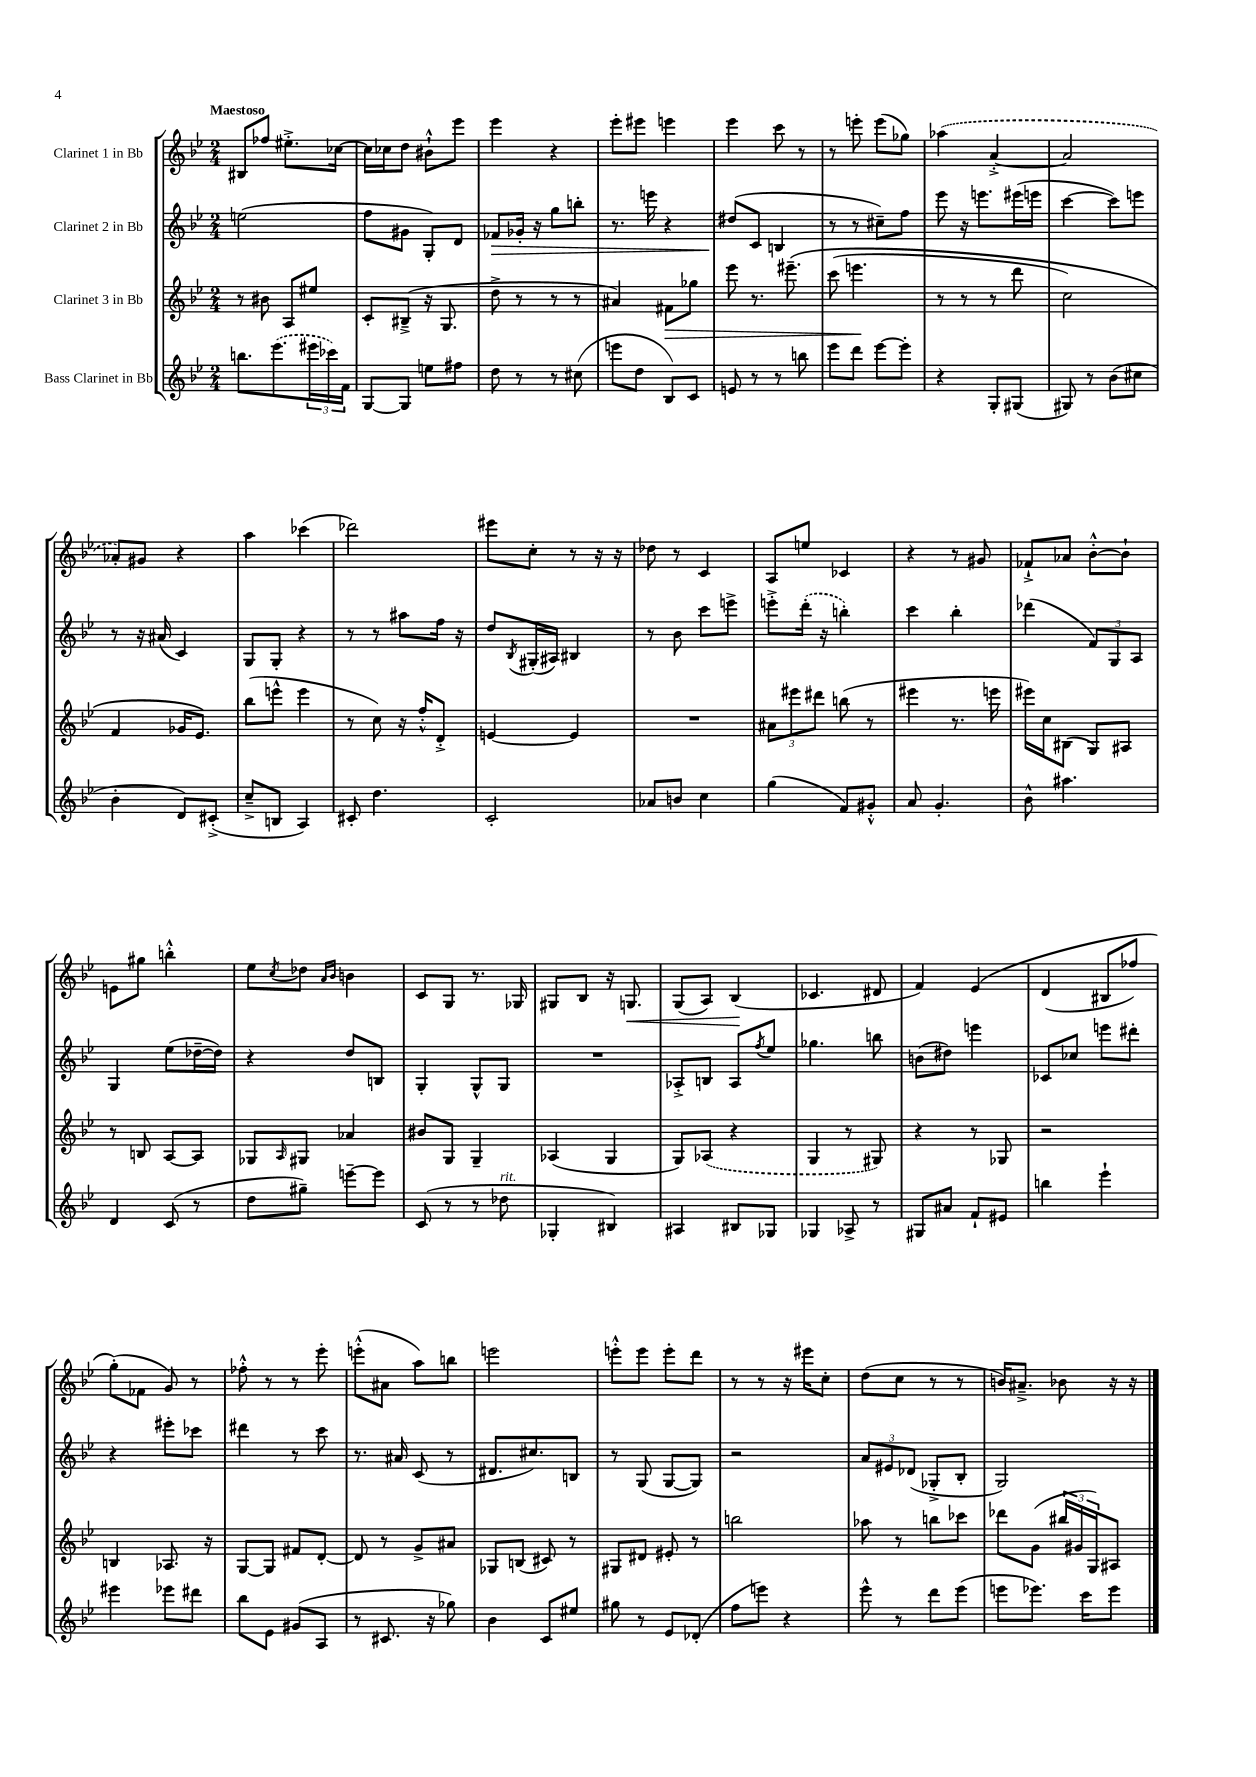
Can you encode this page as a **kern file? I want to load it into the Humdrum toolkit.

**kern	**kern	**dynam	**kern	**dynam	**kern	**dynam
*part4	*part3	*part3	*part2	*part2	*part1	*part1
*staff4	*staff3	*staff3	*staff2	*staff2	*staff1	*staff1
*I"Bass Clarinet in Bb	*I"Clarinet 3 in Bb	*	*I"Clarinet 2 in Bb	*	*I"Clarinet 1 in Bb	*
*clefG2	*clefG2	*	*clefG2	*	*clefG2	*
*k[b-e-]	*k[b-e-]	*	*k[b-e-]	*	*k[b-e-]	*
*M2/4	*M2/4	*	*M2/4	*	*M2/4	*
=1	=1	=1	=1	=1	=1	=1
!	!	!	!	!	!LO:TX:a:B:t=Maestoso	!
8.bbn\L	8r	.	(2een\	.	8B#X/L	.
.	8b#X\	.	.	.	8ff-X/J	.
(8.eee-\	.	.	.	.	.	.
.	8A/L	.	.	.	8.ee#X'^\L	.
24eee#X\L	8ee#X/J	.	.	.	.	.
24ccc-X\)	.	.	.	.	.	.
.	.	.	.	.	[16cc-X\Jk	.
24f\JJ	.	.	.	.	.	.
=2	=2	=2	=2	=2	=2	=2
[8G/L	8c'/L	.	8ff\L	.	16cc-\LL]	.
.	.	.	.	.	16cc-X\J	.
8G/J]	(8B#X~^/J	.	8g#X\J	.	8dd\J	.
8een\L	16r	.	8G'/L)	.	8b#X`^^\L	.
.	8.G/	.	.	.	.	.
8ff#X\J	.	.	8d/J	.	8eee-\J	.
=3	=3	=3	=3	=3	=3	=3
!	!	!	!	!LO:HP:b	!	!
8dd\	8dd^\	.	8f-X/L	>	4eee-\	.
8r	8r	.	16g-X'/Jk	.	.	.
.	.	.	16r	.	.	.
8r	8r	.	8gg\L	.	4r	.
(8cc#X\	8r	.	8bbn'\J	.	.	.
=4	=4	=4	=4	=4	=4	=4
8eeen\L	4a#X/)	.	8.r	.	8eee-'\L	.
8dd\J	.	.	.	.	8eee#X\J	.
.	.	.	16eeen\	.	.	.
!	!	!LO:HP:b	!	!	!	!
8B-/L)	8f#X\L	>	4r	.	4eeen\	.
8c/J	8gg-X\J	.	.	.	.	.
=5	=5	=5	=5	=5	=5	=5
8en/	8eee-\	.	(8dd#X/L	.	4eee-\	.
8r	8.r	.	8c/J	]	.	.
8r	.	.	4Bn/	.	8ccc\	.
.	(8.eee#X~\	.	.	.	.	.
8bbn\	.	.	.	.	8r	.
=6	=6	=6	=6	=6	=6	=6
8eee-\L	(8ccc\	.	8r	.	8r	.
8ddd\J	4.eeen\	.	8r	.	8eeen'\	.
[8eee-\L	.	.	8cc#X~\L)	.	(8eee\L	.
8eee-'\J]	.	.	8ff\J	.	8gg-X\J)	.
.	.	]	.	.	.	.
=7	=7	=7	=7	=7	=7	=7
4r	8r	.	8eee-\	.	(4aa-X\	.
.	8r	.	16r	.	.	.
.	.	.	8.eeen\L	.	.	.
8G'/L	8r	.	.	.	[4a'^/	.
(8G#X/J	8ddd\	.	(16eee#X\L	.	.	.
.	.	.	16eeen\JJ	.	.	.
=8	=8	=8	=8	=8	=8	=8
8G#X/)	2cc\)	.	[4ccc\	.	2a/]	.
8r	.	.	.	.	.	.
(8b-\L	.	.	8ccc\L])	.	.	.
8cc#X\J	.	.	8eeen\J	.	.	.
!!LO:LB:g=z
=9	=9	=9	=9	=9	=9	=9
4b-'\	4f/	.	8r	.	8a-X'/L)	.
.	.	.	16r	.	8g#X/J	.
.	.	.	(16a#X/	.	.	.
8d/L)	16g-X/KL	.	4c/)	.	4r	.
.	8.e-/J)	.	.	.	.	.
(8c#X'^/J	.	.	.	.	.	.
=10	=10	=10	=10	=10	=10	=10
8cc~^/L	(8bb-\L	.	8G/L	.	4aa\	.
8Bn/J	8eeen^^\J	.	8G'/J	.	.	.
4A/)	4eee\	.	4r	.	(4ccc-X\	.
=11	=11	=11	=11	=11	=11	=11
8c#X'/	8r	.	8r	.	2ddd-X\)	.
4.dd\	8cc\)	.	8r	.	.	.
.	16r	.	8aa#X\L	.	.	.
.	16ff'^^/KL	.	.	.	.	.
.	8d'^/J	.	16ff\Jk	.	.	.
.	.	.	16r	.	.	.
=12	=12	=12	=12	=12	=12	=12
2c'/	[4en/	.	8dd/L	.	8eee#X\L	.
.	.	.	8qB-/	.	.	.
.	.	.	(16G#X'/L	.	8cc'\J	.
.	.	.	16A#X/JJ)	.	.	.
.	4e/]	.	4B#X/	.	8r	.
.	.	.	.	.	16r	.
.	.	.	.	.	16r	.
=13	=13	=13	=13	=13	=13	=13
8a-X/L	2r	.	8r	.	8dd-X\	.
8bn/J	.	.	8b-\	.	8r	.
4cc\	.	.	8ccc\L	.	4c/	.
.	.	.	8eeen^\J	.	.	.
=14	=14	=14	=14	=14	=14	=14
(4gg\	12a#X\L	.	8eeen'^\L	.	8A/L	.
.	12eee#X\	.	.	.	.	.
.	.	.	(16ddd'\Jk	.	8een/J	.
.	12ddd#X\J	.	.	.	.	.
.	.	.	16r	.	.	.
8f/L)	(8bbn\	.	4bbn'\)	.	4c-X/	.
8g#X'^^/J	8r	.	.	.	.	.
=15	=15	=15	=15	=15	=15	=15
8a/	4eee#X\	.	4ccc\	.	4r	.
4.g'/	.	.	.	.	.	.
.	8.r	.	4bb-'\	.	8r	.
.	.	.	.	.	8g#X/	.
.	16eeen\	.	.	.	.	.
=16	=16	=16	=16	=16	=16	=16
8b-^^\	16eee#X\LL)	.	(4ddd-X\	.	8f-X`^/L	.
.	16cc\J	.	.	.	.	.
4.aa#X\	(8B#X\J	.	.	.	8a-X/J	.
.	8G/L)	.	12f/L)	.	[8b-'^^\L	.
.	.	.	12G/	.	.	.
.	8A#X/J	.	.	.	8b-`\J]	.
.	.	.	12A/J	.	.	.
!!LO:LB:g=z
=17	=17	=17	=17	=17	=17	=17
4d/	8r	.	4G/	.	8en\L	.
.	8Bn/	.	.	.	8gg#X\J	.
(8c/	[8A/L	.	(8ee-\L	.	4bbn'^^\	.
8r	8A/J]	.	[16dd-X~\L	.	.	.
.	.	.	16dd-\JJ])	.	.	.
=18	=18	=18	=18	=18	=18	=18
8dd\L	8G-X/L	.	4r	.	8ee-\L	.
.	16qqA/	.	.	.	8qcc/	.
8gg#X~\J)	8G#X/J	.	.	.	8dd-X\J	.
.	.	.	.	.	16qqa/LL	.
.	.	.	.	.	16qqb-/JJ	.
[8eeen~\L	4a-X/	.	8dd/L	.	4bn\	.
8eee\J]	.	.	8Bn/J	.	.	.
=19	=19	=19	=19	=19	=19	=19
(8c/	8b#X/L	.	4G'/	.	8c/L	.
8r	8G/J	.	.	.	8G/J	.
8r	4G~/	.	8G^^/L	.	8.r	.
!LO:TX:a:i:t=rit.	!	!	!	!	!	!
8dd-X\	.	.	8G/J	.	.	.
.	.	.	.	.	16G-X/	.
=20	=20	=20	=20	=20	=20	=20
4G-X'/	(4A-X/	.	2r	.	8G#X/L	.
.	.	.	.	.	8B-/J	.
4B#X/)	4G/	.	.	.	16r	.
!	!	!	!	!	!	!LO:HP:b
.	.	.	.	.	8.Gn/	<
=21	=21	=21	=21	=21	=21	=21
4A#X/	8G/L)	.	8A-X'^/L	.	(8G/L	.
.	(8A-X/J	.	8Bn/J	.	8A/J)	.
8B#X/L	4r	.	8A-/L	.	(4B-/	.
.	.	.	8qff/	.	.	.
8G-X/J	.	.	8ee-/J	.	.	.
.	.	.	.	.	.	[
=22	=22	=22	=22	=22	=22	=22
4G-X/	4G/	.	4.gg-X\	.	4.c-X/	.
8A-X^/	8r	.	.	.	.	.
8r	8G#X/)	.	8bbn\	.	8d#X/	.
=23	=23	=23	=23	=23	=23	=23
8G#X/L	4r	.	(8bn\L	.	4f/)	.
8a#X/J	.	.	8dd#X\J)	.	.	.
8f`/L	8r	.	4eeen\	.	(4e-/	.
8e#X/J	8G-X/	.	.	.	.	.
=24	=24	=24	=24	=24	=24	=24
4bbn\	2r	.	8c-X/L	.	(4d/	.
.	.	.	8cc-X/J	.	.	.
4eee-`\	.	.	8eeen\L	.	8B#X/L	.
.	.	.	8ddd#X'\J	.	8ff-X/J)	.
!!LO:LB:g=z
=25	=25	=25	=25	=25	=25	=25
4eee#X\	4Bn/	.	4r	.	(8gg'\L)	.
.	.	.	.	.	8f-X\J	.
8eee-X\L	8.A-X/	.	8eee#X'\L	.	8g/)	.
8ddd#X\J	.	.	8ccc-X\J	.	8r	.
.	16r	.	.	.	.	.
=26	=26	=26	=26	=26	=26	=26
8bb-\L	[8G/L	.	4ddd#X\	.	8ff-X'^^\	.
8e-\J	8G/J]	.	.	.	8r	.
(8g#X/L	8f#X/L	.	8r	.	8r	.
8A/J	[8d'/J	.	8ccc\	.	8eee-'\	.
=27	=27	=27	=27	=27	=27	=27
8r	8d/]	.	8.r	.	(8eeen'^^\L	.
8.c#X/	8r	.	.	.	8a#X\J	.
.	.	.	16a#X/	.	.	.
.	8g^/L	.	(8c/	.	8aa\L)	.
16r	.	.	.	.	.	.
8gg-X\)	8a#X/J	.	8r	.	8bbn\J	.
=28	=28	=28	=28	=28	=28	=28
4b-\	8G-X/L	.	8.d#X/L	.	2eeen\	.
.	(8Bn/J	.	.	.	.	.
.	.	.	8.cc#X/)	.	.	.
8c/L	8c#X/)	.	.	.	.	.
8ee#X/J	8r	.	8Bn/J	.	.	.
=29	=29	=29	=29	=29	=29	=29
8gg#X\	8G#X/L	.	8r	.	8eeen'^^\L	.
8r	8d#X/J	.	(8G/	.	8eee\J	.
8e-/L	8e#X'/	.	[8G/L	.	8eee'\L	.
(8d-X'/J	8r	.	8G/J])	.	8ddd\J	.
=30	=30	=30	=30	=30	=30	=30
8ff\L	2bbn\	.	2r	.	8r	.
8eeen\J)	.	.	.	.	8r	.
4r	.	.	.	.	16r	.
.	.	.	.	.	16eee#X\KL	.
.	.	.	.	.	8cc'\J	.
=31	=31	=31	=31	=31	=31	=31
8eee-^^\	8aa-X\	.	12a/L	.	(8dd\L	.
.	.	.	12e#X/	.	.	.
8r	8r	.	.	.	8cc\J	.
.	.	.	(12d-X/J	.	.	.
8ddd\L	8bbn\L	.	8G-X'^/L	.	8r	.
(8eee-\J	8ccc-X\J	.	8B-'/J	.	8r	.
=32	=32	=32	=32	=32	=32	=32
8eeen\L	8ddd-X\L	.	2G/)	.	16bn/KL)	.
.	.	.	.	.	8.a#X~^/J	.
8.eee-X\J)	(8g\J	.	.	.	.	.
.	24bb#X/LL	.	.	.	8b-X\	.
.	24g#X/	.	.	.	.	.
16ccc\KL	.	.	.	.	.	.
.	24G/J)	.	.	.	.	.
8eee-\J	8A#X/J	.	.	.	16r	.
.	.	.	.	.	16r	.
==	==	==	==	==	==	==
*-	*-	*-	*-	*-	*-	*-
